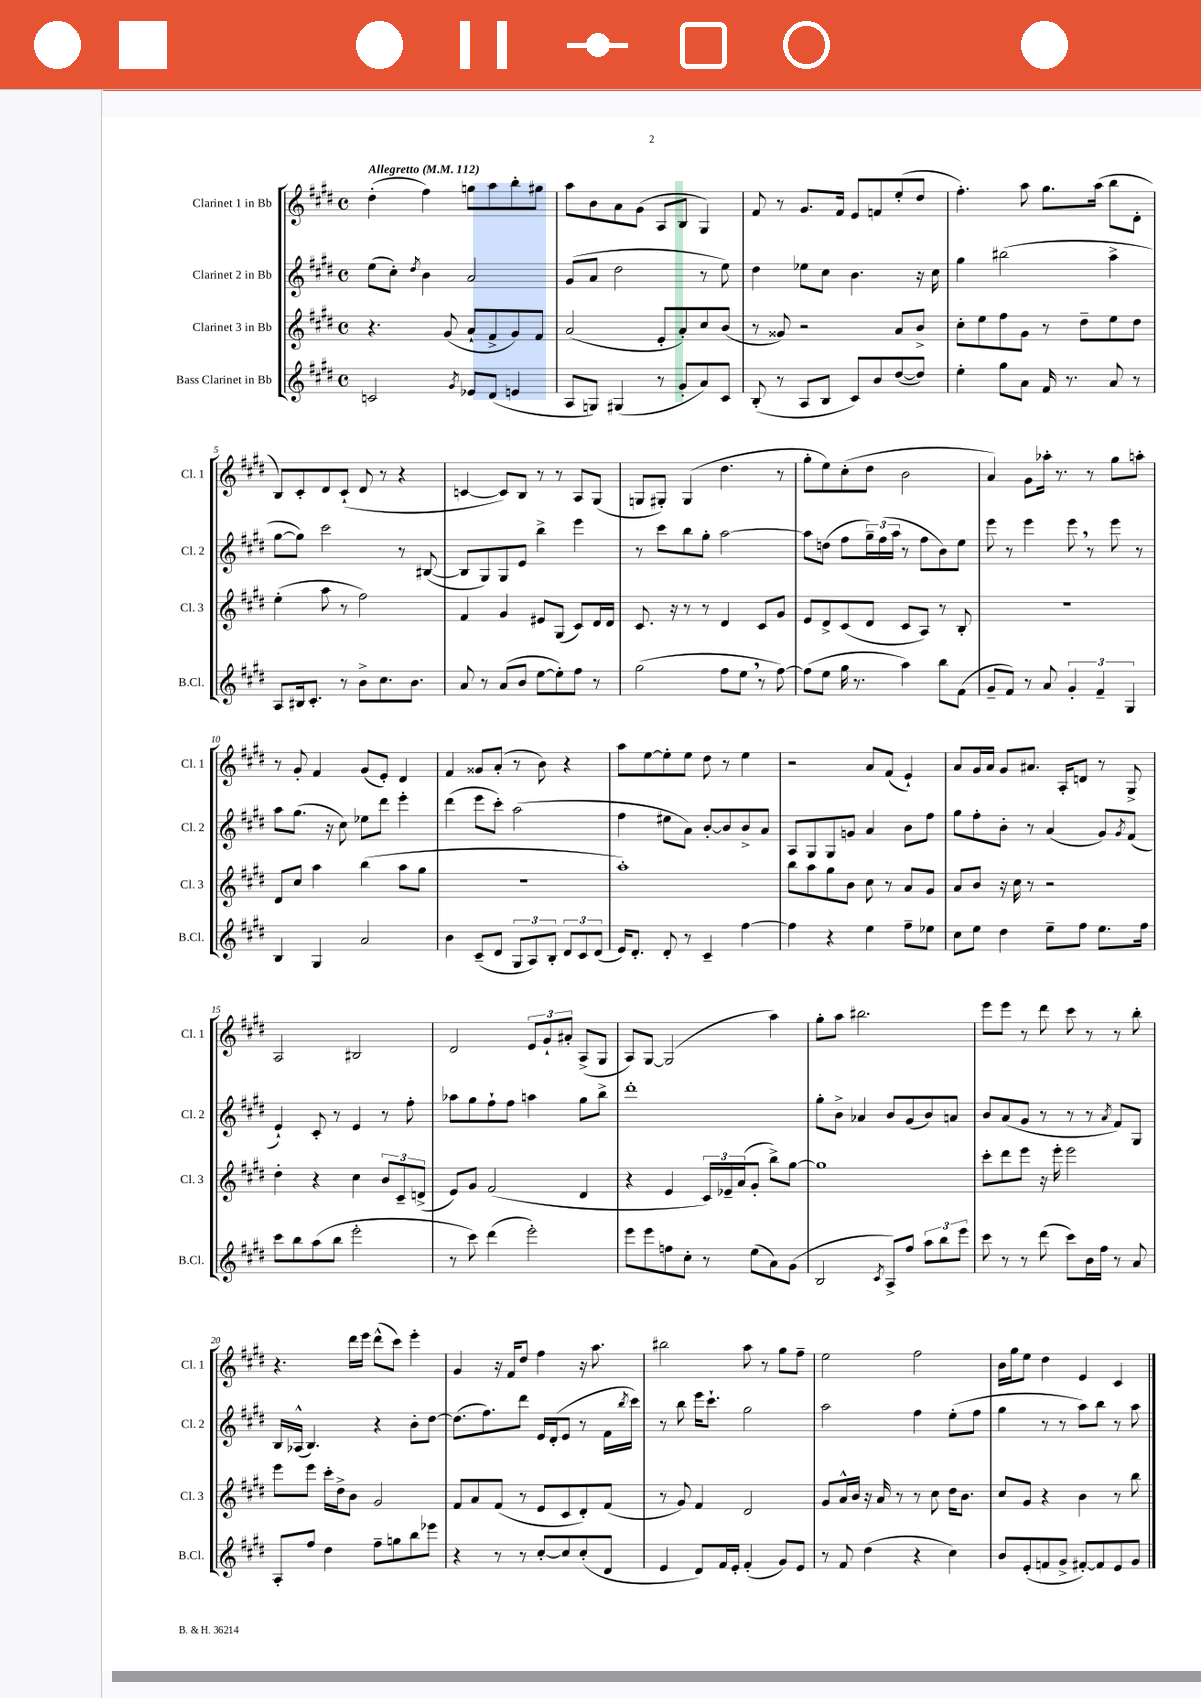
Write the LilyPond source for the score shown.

<<
\new StaffGroup <<
\new Staff = "s0" \with { instrumentName = "Clarinet 1 in Bb" shortInstrumentName = "Cl. 1" } {
    \clef treble \key e \major \defaultTimeSignature \time 4/4 \tempo "Allegretto" 4 = 112
    dis''4-.( fis''4) g''8 a''8 b''8-. gis''8 |
    a''8 b'8 a'8 gis'8( a8 b8 gis4) |
    fis'8 r8 gis'8. fis'16 e'8 f'8 e''8-.( dis''8 |
    fis''4.-.) a''8 gis''8. a''16( b''8 dis'8-. |
    b8) cis'8-. dis'8 cis'8-!( dis'8 r8 r4 |
    c'4~ c'8) b8 r8 r8 a8 gis8( |
    g8 gis8-.) gis4( dis''4. r8 |
    gis''8-. e''8) cis''8-.( dis''8 b'2 |
    a'4) gis'8 aes''16-. r8. r8 gis''8 a''8-. |
    r8 gis'8-. fis'4 gis'8( e'8-.) dis'4 |
    fis'4 gisis'8 a'8-.( r8 b'8) r4 |
    a''8 e''8~ e''8-. e''8 dis''8 r8 e''4 |
    r2 a'8 fis'8( e'4-!) |
    a'8 gis'16 a'16 gis'8 ais'8. a16-. d'8 r8 gis8-> |
    a2 bis2 |
    dis'2 \tuplet 3/2 { e'8 gis'8-! ais'8-. } a8->( gis8 |
    a8) gis8~ gis2( a''4) |
    gis''8-. a''8 bis''2. |
    e'''8 e'''8 r8 dis'''8 cis'''8 r8 r8 b''8-. |
    r4. dis'''16 e'''16 dis'''8-^( cis'''8) e'''4-. |
    gis'4 r16 fis'16 dis''8 fis''4 r16 a''8. |
    bis''2 a''8 r8 gis''8 fis''8-- |
    e''2 fis''2 |
    b'16 gis''16 e''8 dis''4 e'4 cis'4 \bar "|." |
}
\new Staff = "s1" \with { instrumentName = "Clarinet 2 in Bb" shortInstrumentName = "Cl. 2" } {
    \clef treble \key e \major \defaultTimeSignature \time 4/4
    e''8( cis''8-.) \acciaccatura { dis''8 } b'4 a'2 |
    gis'8( a'8 dis''2 r8 e''8) |
    dis''4 ees''8 cis''8 b'4. r16 cis''16 |
    gis''4 bis''2( a''4-> |
    gis''8~ gis''8) cis'''2 r8 bis8~( |
    bis8 gis8) gis8 e'8 b''4-> e'''4 |
    r8 cis'''8 b''8 gis''8-. a''2~ |
    a''8 d''8( fis''8 \tuplet 3/2 { gis''16--) fis''16( a''16 } r8 fis''8 b'8) e''8 |
    e'''8 r8 e'''4 e'''8 \breathe r8 e'''8 r8 |
    a''8 gis''8.( r16 cis''8) ees''8 dis'''8 e'''4-. |
    dis'''4( e'''8 cis'''8-.) a''2( |
    fis''4 eis''8 a'8) b'8~-. b'8 b'8-> a'8 |
    a8 gis8 gis8 g'8 a'4 b'8 fis''8 |
    gis''8 fis''8-. b'8-. r8 a'4( gis'8) \acciaccatura { gis'8 } fis'8( |
    e'4-!) cis'8-. r8 e'4 r8 fis''8-. |
    aes''8 gis''8 fis''8-! fis''8 a''4 gis''8 b''8-> |
    dis'''1-. |
    gis''8-. b'8-> aes'4 b'8 gis'8( b'8) a'8 |
    b'8 a'8( gis'8 r8 r8 r8 \acciaccatura { a'8 } fis'8) gis8 |
    b16 aes16-^( b4.) r4 b'8-. dis''8~ |
    dis''8.( fis''8.) dis'''8 e'16 dis'16-.( e'8 r8 fis'16 \acciaccatura { b''8 } cis'''16) |
    r8 b''8 e'''16 cis'''8.-! gis''2 |
    a''2 fis''4 e''8-.( fis''8 |
    gis''4 r8 r8 a''8) b''8 r8 a''8 \bar "|." |
}
\new Staff = "s2" \with { instrumentName = "Clarinet 3 in Bb" shortInstrumentName = "Cl. 3" } {
    \clef treble \key e \major \defaultTimeSignature \time 4/4
    r4. gis'8( a'8-! fis'8-> gis'8) fis'8 |
    a'2( e'8-. a'8-.) cis''8 b'8( |
    r8 gisis'8) r2 a'8 b'8-> |
    cis''8-. e''8 fis''8 gis'8 r8 dis''8-- e''8 dis''8 |
    e''4-.( a''8 r8 fis''2) |
    fis'4 gis'4 eis'8 gis8( cis'8) dis'16 dis'16 |
    cis'8. r16 r8 r8 dis'4 cis'8 gis'8 |
    e'8 dis'8-> cis'8( dis'8 cis'8 a8) r8 b8-. |
    R1 |
    dis'8 cis''8 a''4 b''4( a''8 gis''8 |
    R1 |
    a''1-.) |
    b''8 a''8 gis''8 b'8 cis''8 r8 a'8 gis'8 |
    a'8 b'8 r16 cis''16 r8 r2 |
    dis''4-. r4 cis''4 \tuplet 3/2 { b'8 cis'8-- d'8->( } |
    e'8) gis'8 fis'2( dis'4 |
    r4 e'4 \tuplet 3/2 { cis'16) ees'16-- a'16( } gis'8-. b''8->) gis''8~ |
    gis''1 |
    cis'''8-. dis'''8 e'''8 r16 e'''16-. e'''2 |
    e'''8 e'''8 cis'''16-. dis''16-> b'8 gis'2 |
    fis'8 a'8 fis'8( r8 e'8 cis'8 dis'8-.) fis'8( |
    r8 gis'8) fis'4 dis'2 |
    gis'8 a'16-^ b'16 r16 a'16 r8 r8 cis''8 dis''16 b'8. |
    cis''8 gis'8 r4 b'4 r8 b''8 \bar "|." |
}
\new Staff = "s3" \with { instrumentName = "Bass Clarinet in Bb" shortInstrumentName = "B.Cl." } {
    \clef treble \key e \major \defaultTimeSignature \time 4/4
    c'2 \acciaccatura { gis'8 } ees'8 dis'8( e'4 |
    a8 g8) gis4( r8 gis'8-. a'8) cis'8 |
    b8-.( r8 a8 b8 cis'8) b'8 dis''8~( dis''8) |
    e''4-. gis''8 a'8 fis'16 r8. a'8 r8 |
    a8 bis16 cis'8.-. r8 b'8-> cis''8. b'8. |
    a'8 r8 a'8( b'8 e''8~ e''8-.) fis''8 r8 |
    gis''2( fis''8 e''8 \breathe r8 fis''8~) |
    fis''8( e''8 gis''16 r8. a''4) b''8 fis'8( |
    gis'8-- fis'8) r8 a'8 \tuplet 3/2 { gis'4-. fis'4-- gis4 } |
    b4 gis4 a'2 |
    b'4 cis'8--( dis'8 \tuplet 3/2 { gis8 a8) b8-. } \tuplet 3/2 { dis'8 cis'8 dis'8( } |
    e'16) dis'8.-. dis'8-. r8 cis'4-- fis''4~ |
    fis''4 r4 e''4 fis''8-- ees''8 |
    cis''8 e''8 dis''4 e''8-- fis''8 e''8. fis''16 |
    cis'''8 b''8 a''8( b''8 e'''2-. |
    r8 cis'''8) dis'''4( e'''2-.) |
    e'''8 e'''8 f''8 cis''8-. r8 e''8( a'8) gis'8( |
    b2 \acciaccatura { cis'8 } a8->) fis''8 \tuplet 3/2 { a''8 b''8 e'''8 } |
    cis'''8 r8 r8 dis'''8( cis'''8) b'16 fis''16 r8 a'8 |
    a8-. fis''8 dis''4 fis''8-- g''8 b''8 ees'''8 |
    r4 r8 r8 cis''8~-. cis''8 cis''8-.( dis'8 |
    e'4 dis'8) fis'16 e'16-. fis'4-.( gis'8) e'8 |
    r8 fis'8 dis''4( r4 cis''4) |
    b'8 e'8-.( f'8 gis'8-> fis'8~-.) fis'8 e'8 gis'8 \bar "|." |
}
>>
>>
